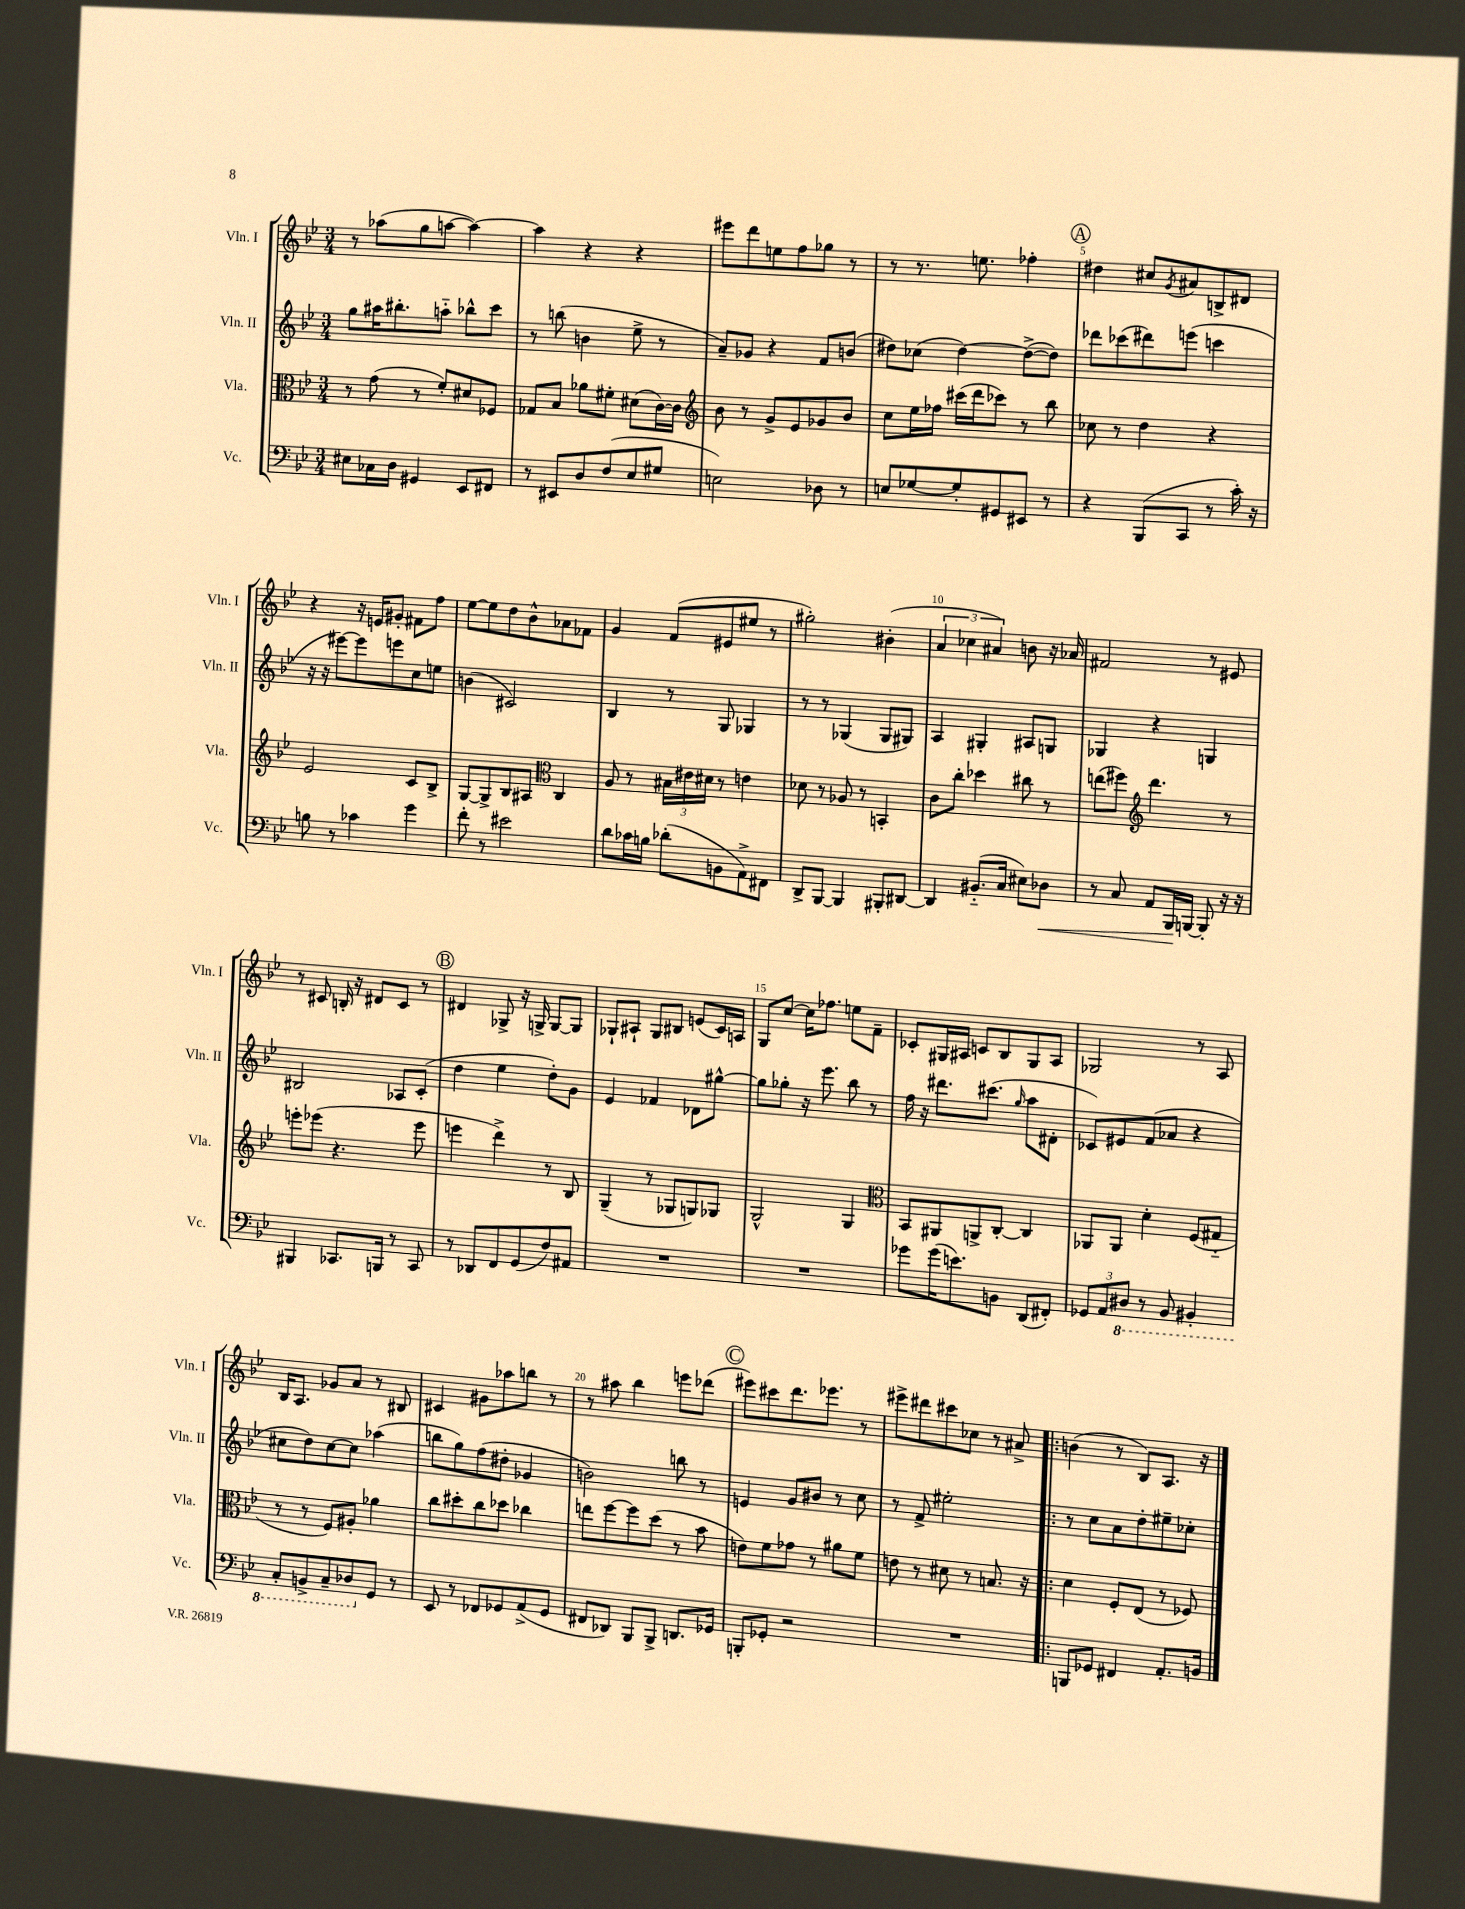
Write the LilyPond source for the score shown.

<<
\new StaffGroup <<
\new Staff = "s0" \with { instrumentName = "Vln. I" shortInstrumentName = "Vln. I" } {
    \clef treble \key bes \major \numericTimeSignature \time 3/4
    r8 aes''8( g''8 a''8~ a''4~) |
    a''4 r4 r4 |
    eis'''8 d'''8 e''8 f''8 ges''8 r8 |
    r8 r8. e''8. fes''4-. |
    \mark \markup { \circle "A" } dis''4 cis''8 \acciaccatura { g'8 } ais'8 b8-> dis'8 |
    r4 r16 e'16 gis'8-. fis'8 f''8 |
    ees''8~ ees''8 d''8 bes'8-^ aes'8 fes'8 |
    g'4 f'8( eis'8 eis''8 r8 |
    gis''2-.) bis'4-.( |
    \tuplet 3/2 { a'4 ces''4 ais'4) } b'8 r16 aes'16 |
    fis'2 r8 eis'8 |
    r8 cis'8 b16-. r16 dis'8 cis'8 r8 |
    \mark \markup { \circle "B" } dis'4 ges8-> r16 g16-> g8~ g8 |
    ges8-! ais8-! ges8 bis8 e'8( c'16) a16 |
    g8 c''8~ c''16 fes''8. e''8 f'8-- |
    ces'8-. gis16 ais16 c'8 bes8 gis8 ais8 |
    ges2 r8 a8 |
    bes16 a8. ges'8 a'8 r8 bis8 |
    cis'4 gis'8 aes''8 b''8 r8 |
    r8 ais''8 bes''4 e'''8 des'''8( |
    \mark \markup { \circle "C" } eis'''8) cis'''8 d'''8. ees'''8. r8 |
    eis'''8-> dis'''8 cis'''8 ces''8 r8 ais'8-> |
    \bar ".|:" b'4( r8 bes8) a8. r16 \bar "|." |
}
\new Staff = "s1" \with { instrumentName = "Vln. II" shortInstrumentName = "Vln. II" } {
    \clef treble \key bes \major \numericTimeSignature \time 3/4
    g''8 ais''16 bis''8.-. a''8-_ bes''8-^ c'''8 |
    r8 b''8( b'4 ees''8-> r8 |
    a'8--) ges'8 r4 f'8 b'8( |
    dis''8) ces''8( dis''4~) dis''8~->( dis''8) |
    \mark \markup { \circle "A" } des'''8 ces'''8( dis'''8) e'''8( c'''4 |
    r16 r16 eis'''8~) eis'''8 e'''8 c''8 e''8 |
    b'4( cis'2) |
    bes4 r8 g8 ges4 |
    r8 r8 ges4( ges8 gis8) |
    a4 gis4-. ais8 g8 |
    ges4 r4 g4 |
    bis2 aes8 c'8-.( |
    \mark \markup { \circle "B" } d''4 ees''4 d''8-.) g'8 |
    ees'4 fes'4 des'8 gis''8~-^ |
    gis''8 ges''8-. r16 ees'''8. bes''8 r8 |
    f''16 r16 dis'''8. cis'''8.( \grace { g''16 } a''8 dis'8-. |
    ces'8) eis'8 f'8( aes'8 r4 |
    cis''8 d''8) cis''8~ cis''8 aes''4( |
    b''8 g''8) f''8( dis''8-. ges'4 |
    b'2) b''8 r8 |
    \mark \markup { \circle "C" } e'4 g'8 bis'8 r8 c''8 |
    r8 f'8-> eis''2-. |
    \bar ".|:" r8 c''8 a'8 d''8-. eis''8-- ces''8-. \bar "|." |
}
\new Staff = "s2" \with { instrumentName = "Vla." shortInstrumentName = "Vla." } {
    \clef alto \key bes \major \numericTimeSignature \time 3/4
    r8 g'8( r8 f'8-.) dis'8 fes8 |
    ges8 bes8 aes'8 fis'8-. dis'8( c'16~) c'16 |
    \clef treble bes'8 r8 g'8-> ees'8 ges'8 bes'8 |
    c''8 ees''16 fes''16 cis'''16( d'''16 ces'''8) r8 bes''8 |
    \mark \markup { \circle "A" } ces''8 r8 d''4 r4 |
    ees'2 c'8 bes8-> |
    g8~ g8-> bes8 ais8 \clef alto c4 |
    a8 r8 \tuplet 3/2 { bis16 eis'16 dis'16 } r8 e'4 |
    des'8 r8 aes8 r8 b,4-. |
    c'8 c''8-. des''4 cis''8 r8 |
    e''8( fis''8) \clef treble d'''4. r8 |
    e'''8-. ees'''8( r4. ees'''8 |
    \mark \markup { \circle "B" } e'''4 d'''4->) r8 bes8 |
    g4--( r8 ges8 g8) ges8 |
    g2-^ g4 |
    \clef alto bes,8 ais,8 a,8-> c8~-. c4 |
    aes,8 aes,8 d'4-. f8( gis8-_ |
    r8 r8 f8) ais8-. aes'4 |
    c''8 dis''8-. c''8 des''8 ces''4 |
    e''8 f''8~ f''8 d''8( r8 bes'8 |
    \mark \markup { \circle "C" } e'8) f'8 ges'8 r8 ais'8 f'8 |
    e'8 r8 dis'8 r8 b8. r16 |
    \bar ".|:" d'4 f8-. ees8( r8 fes8) \bar "|." |
}
\new Staff = "s3" \with { instrumentName = "Vc." shortInstrumentName = "Vc." } {
    \clef bass \key bes \major \numericTimeSignature \time 3/4
    eis8 ces16 d16 gis,4 ees,8 fis,8 |
    r8 eis,8 d8 f8( ees8 gis8 |
    e2) des8 r8 |
    e8 ges8~ ges8-. gis,8 eis,8 r8 |
    \mark \markup { \circle "A" } r4 bes,,8( c,8 r8 c'16-.) r16 |
    b8 r8 ces'4 g'4 |
    f'8-. r8 eis'2 |
    d'8 ces'16 b16 des'8-.( b,8 a,8->) fis,8 |
    d,8-> bes,,8~ bes,,4 bis,,8-. dis,8~ |
    dis,4 bis,8.-_( c16 eis8) des8\< |
    r8 c8 a,8 bes,,16\! b,,16~ b,,8-. r16 r16 |
    bis,,4 ces,8. b,,16 r8 ces,8 |
    \mark \markup { \circle "B" } r8 des,8 f,8 g,8( f8) ais,8 |
    R2. |
    R2. |
    ges'8 ges'16( e'8.) b,8 d,8( fis,8-.) |
    \tuplet 3/2 { ges,8 a,8 \ottava #-1 dis,8 } r8 bes,,8 bis,,4-. |
    c,8-. b,,8-> c,8-- des,8 \ottava #0 g,8 r8 |
    ees,8 r8 fes,8 ges,8 a,8->( ges,8 |
    fis,8 des,8) bes,,8 bes,,8-> d,8. ges,16 |
    \mark \markup { \circle "C" } b,,8-. ges,8-. r2 |
    R2. |
    \bar ".|:" b,,8 ges,8 fis,4 a,8.-. b,16 \bar "|." |
}
>>
>>
\layout { \context { \Score \override BarNumber.break-visibility = ##(#f #t #t) barNumberVisibility = #(every-nth-bar-number-visible 5) } }
